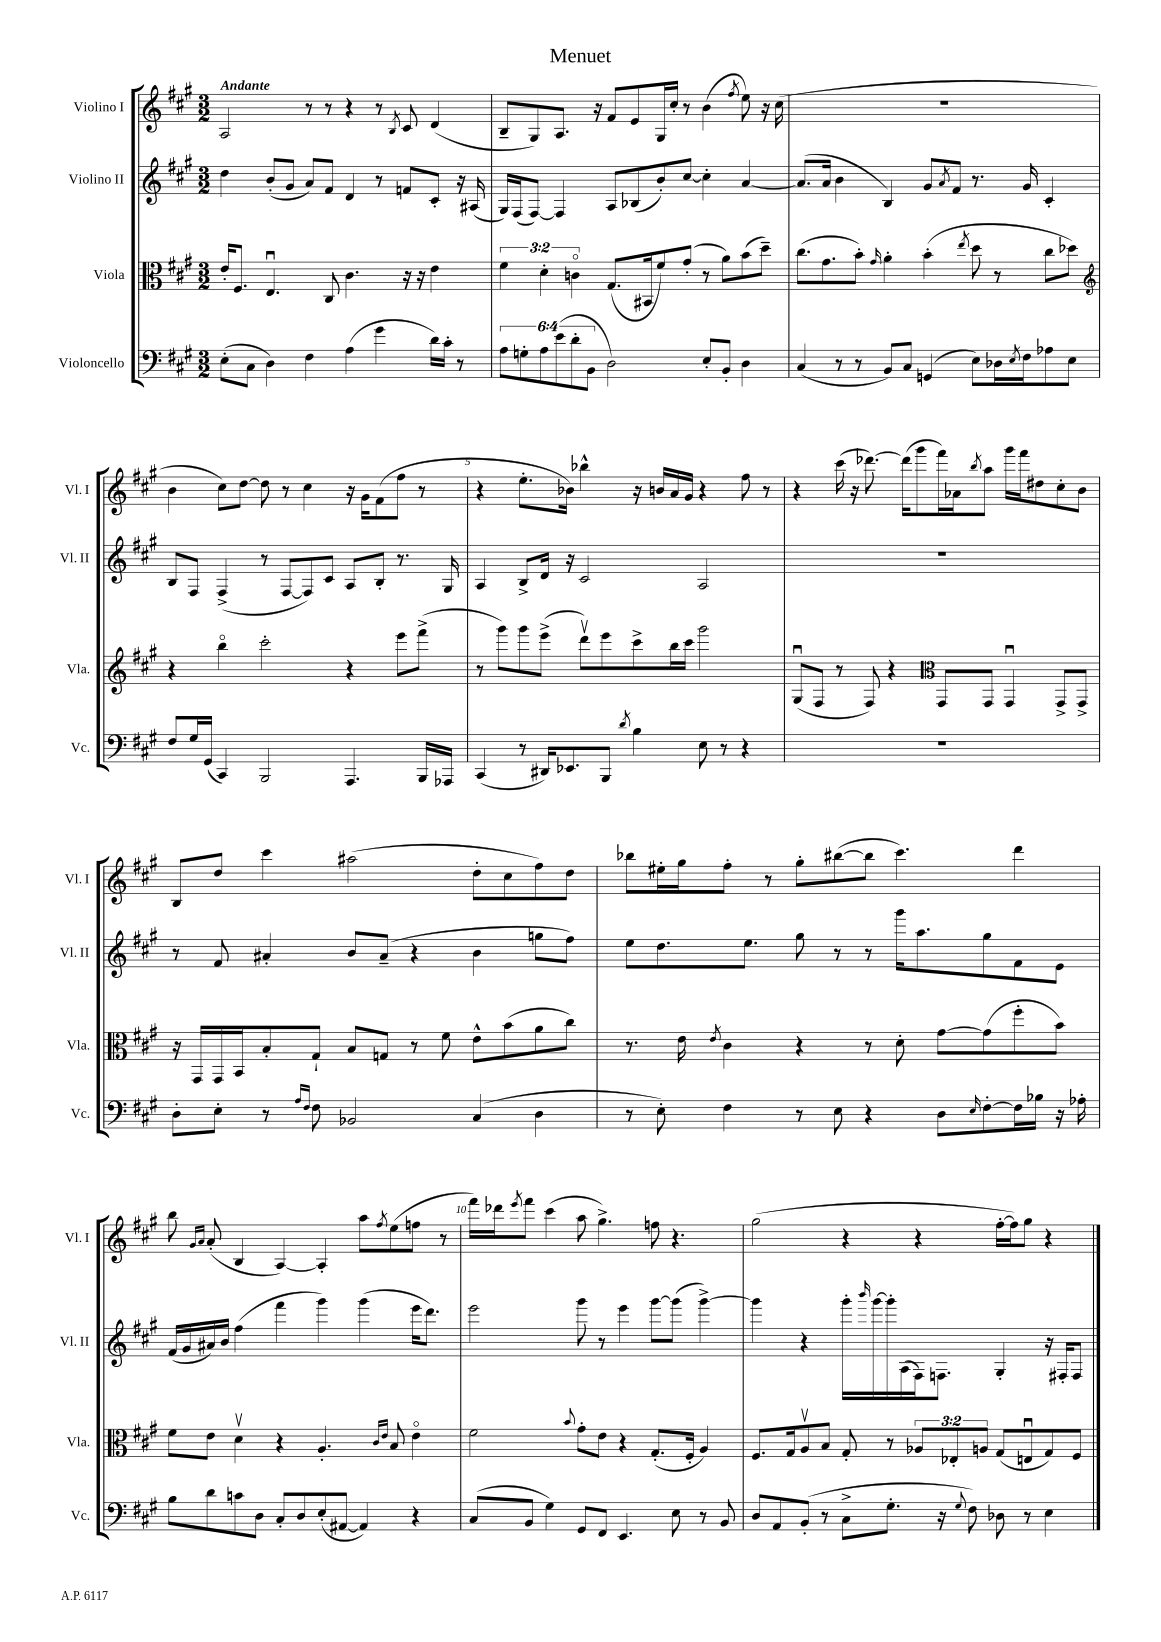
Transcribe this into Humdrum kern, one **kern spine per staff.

**kern	**kern	**kern	**kern
*staff4	*staff3	*staff2	*staff1
*clefF4	*clefC3	*clefG2	*clefG2
*k[f#c#g#]	*k[f#c#g#]	*k[f#c#g#]	*k[f#c#g#]
*M3/2	*M3/2	*M3/2	*M3/2
(8E'	16e'	4dd	2A
.	8.F#	.	.
8C#	.	.	.
4D)	4.Eu	(8b'	.
.	.	8g#	.
4F#	.	8a)	8r
.	8C#	8f#	8r
(4A	4.c#	4d	4r
4g#	.	8r	8r
.	.	.	8qB
.	16r	8f	8c#
.	16r	.	.
16d)	4e	8c#'	(4d
16c#'	.	.	.
8r	.	16r	.
.	.	(16A#	.
=	=	=	=
12A	6f#	16G#)	8B~
.	.	(16F#	.
12G'	.	.	.
.	.	[8F#)	8G#)
12A	6d'	.	.
(12e	.	4F#]	8.A
12d'	6co	.	.
12BB	.	.	.
.	.	.	16r
2D)	(8.G#	8A	8f#
.	.	(8B-	8e
.	16BB#	.	.
.	8f#)	8b')	16G#
.	.	.	16cc#'
.	(8g#'	[8cc#	8r
8E'	8r	4cc#']	(4b
8BB'	8a)	.	.
.	.	.	8qff#
4D	(8b	[4a	8ee)
.	8dd~)	.	16r
.	.	.	(16cc#
=	=	=	=
(4C#	(8.cc#	(8.a]	1.r
.	8.g#	16a	.
8r	.	4b	.
8r	8b')	.	.
.	16qqg#	.	.
8BB)	4a'	4B)	.
8C#	.	.	.
(4GG	(4b'	8g#	.
.	.	8qa	.
.	.	8f#	.
.	8qee	.	.
8E)	8dd	8.r	.
16D-	8r	.	.
8qE	.	.	.
16F#	.	16g#	.
8A-	8cc#	4c#'	.
8E	8dd-)	.	.
=	=	=	=
*	*clefG2	*	*
8F#	4r	8B	4b
16G#	.	8F#	.
(16GG#	.	.	.
4CC#)	4bbo	(4F#^	8cc#)
.	.	.	[8dd
2BBB	2ccc#'	8r	8dd]
.	.	[8F#	8r
.	.	8F#])	4cc#
.	.	8c#	.
4.AAA	4r	8A	16r
.	.	.	16g#
.	.	8B'	(8f#
.	8eee	8.r	8ff#
16BBB	(8fff#^	.	8r
16AAA-	.	16G#	.
=	=	=	=
(4CC#	8r	4A	4r
.	8ggg#)	.	.
8r	8ggg#	8B^	8.ee'
16DD#)	(8eee^	16d	.
8.EE-	.	16r	16b-)
.	8dddv)	2c#	4bb-^^
8BBB	8eee	.	.
8qd	.	.	.
4B	8ccc#^	.	16r
.	.	.	16b
.	16bb	.	16a
.	16ccc#	.	16g#
8E	2ggg#	2A	4r
8r	.	.	.
4r	.	.	8ff#
.	.	.	8r
=	=	=	=
1.r	(8G#u	1.r	4r
.	8F#	.	.
.	8r	.	(16ccc#
.	.	.	16r
.	8F#)	.	[8.ddd-)
.	4r	.	.
.	.	.	(16ddd-]
.	.	.	8ggg#
*	*clefC3	*	*
.	8GG#	.	16fff#)
.	.	.	16a-
.	.	.	8qbb
.	8GG#	.	8aa
.	4GG#u	.	16ggg#
.	.	.	16fff#
.	.	.	8dd#
.	8GG#^	.	8cc#'
.	8GG#^	.	8b
=	=	=	=
8D'	16r	8r	8B
.	16GG#	.	.
8E'	16GG#	8f#	8dd
.	16BB	.	.
8r	8B'	4a#'	4ccc#
16qqA	.	.	.
16qqF#	.	.	.
8F#	8G#`	.	.
2BB-	8B	8b	(2aa#
.	8G	(8a#~	.
.	8r	4r	.
.	8f#	.	.
(4C#	8e^^	4b	8dd'
.	(8b	.	8cc#
4D	8a	8gg	8ff#)
.	8cc#)	8ff#)	8dd
=	=	=	=
8r	8.r	8ee	8bb-
8E')	.	8.dd	16ee#'
.	16e	.	16gg#
.	8qe	.	.
4F#	4c#	.	8ff#'
.	.	8.ee	.
.	.	.	8r
8r	4r	8gg#	8gg#'
8E	.	8r	([8bb#
4r	8r	8r	8bb#]
.	8d'	16ggg#	4.ccc#)
.	.	8.aa	.
8D	[8g#	.	.
16qqE	.	.	.
[8F#'	(8g#]	8gg#	.
16F#]	8ff#'	8f#	4ddd
16B-	.	.	.
16r	8b)	8e	.
16A-'	.	.	.
=	=	=	=
8B	8f#	(16f#	8bb
.	.	16g#	.
.	.	.	16qqg#
.	.	.	16qqa
8d	8e	16a#)	(8a'
.	.	16b	.
8c	4dv	(4ff#	4B
8D	.	.	.
8C#'	4r	4fff#	[4A)
8D	.	.	.
(8E'	4.A'	4ggg#)	4A']
[8AA#	.	.	.
4AA#])	.	(4ggg#	8aa
.	16qqc#	.	.
.	16qqe	.	8qff#
.	8B	.	(8ee
4r	4eo	16eee	8ff
.	.	8.ddd)	.
.	.	.	8r
=	=	=	=
(8C#	2f#	2eee	16fff#)
.	.	.	16ddd-
.	.	.	8qeee
8BB	.	.	8fff#
4G#)	.	.	(4ccc#
.	8qqb	.	.
8GG#	8g#'	8ggg#	8aa
8FF#	8e	8r	4.gg#^)
4.EE	4r	4eee	.
.	(8.G#'	[8ggg#	8ff
8E	.	(8ggg#]	4.r
.	16F#'	.	.
8r	4A)	[4ggg#^)	.
8BB	.	.	.
=	=	=	=
8D	8.F#	4ggg#]	(2gg#
8AA	.	.	.
.	16G#	.	.
(8BB'	8Av	4r	.
8r	8B	.	.
8C#^	8G#'	16ggg#'	4r
.	.	16qqbbb	.
.	.	[16ggg#	.
8.G#'	8r	16ggg#']	.
.	.	(16A	.
.	12A-	16F#)	4r
16r	.	8.F	.
.	12E-'	.	.
8qqG#	.	.	.
8F#)	.	.	.
.	12A	.	.
8D-	(8G#	4G#'	[16ff#'
.	.	.	16ff#])
8r	8Eu	.	8gg#
4E	8G#)	16r	4r
.	.	16F#'	.
.	8F#	8F#	.
==	==	==	==
*-	*-	*-	*-
